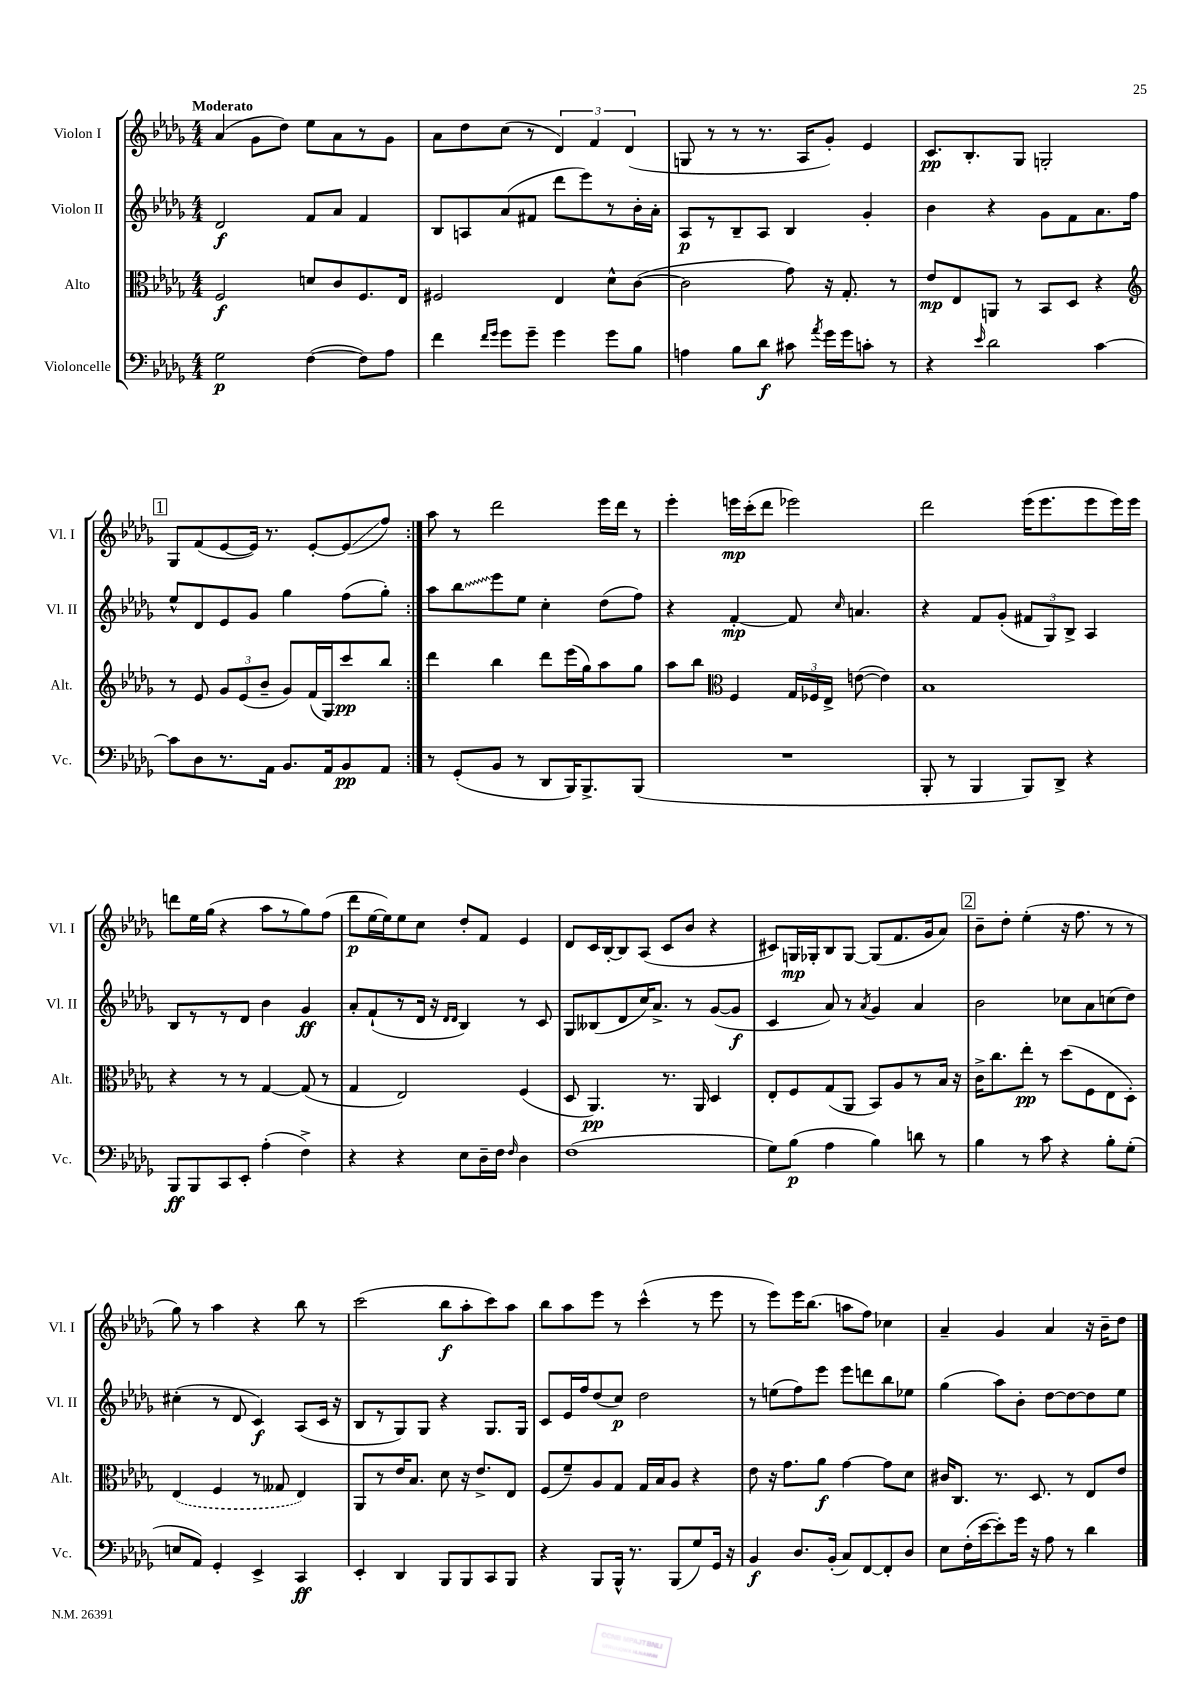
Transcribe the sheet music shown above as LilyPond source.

<<
\new StaffGroup <<
\new Staff = "s0" \with { instrumentName = "Violon I" shortInstrumentName = "Vl. I" } {
    \clef treble \key des \major \numericTimeSignature \time 4/4 \tempo "Moderato"
    \autoBeamOff \repeat volta 2 { aes'4( ges'8[ des''8]) ees''8[ aes'8 r8 ges'8] |
    aes'8[ des''8 c''8]( r8 \tuplet 3/2 { des'4) f'4 des'4( } |
    g8 r8 r8 r8. aes16[ ges'8]-.) ees'4 |
    c'8.[\pp bes8.-. ges8] g2-. |
    \mark \markup { \box "1" } ges8[ f'8( ees'8~ ees'16]) r8. ees'8[~-. ees'8\glissando( f''8]) | }
    aes''8 r8 des'''2 ees'''16[ des'''16] r8 |
    ees'''4-. e'''16[\mp c'''16-.( des'''8] ees'''2) |
    des'''2 ees'''16[( ees'''8. ees'''8 ees'''16) ees'''16] |
    d'''8[ ees''16 ges''16]( r4 aes''8[ r8 ges''8) f''8]( |
    des'''8[\p ees''16~ ees''16) ees''8 c''8] des''8[-. f'8] ees'4 |
    des'8[ c'16 bes16~-. bes8 aes8]( c'8[ bes'8] r4 |
    cis'8[) g16\mp ges16-. bes8 ges8]~ ges8[( f'8. ges'16 aes'8]) |
    \mark \markup { \box "2" } bes'8[-- des''8]-. ees''4-.( r16 f''8. r8 r8 |
    ges''8) r8 aes''4 r4 bes''8 r8 |
    c'''2( bes''8[\f aes''8-. c'''8) aes''8] |
    bes''8[ aes''8 ees'''8] r8 c'''4-^( r8 ees'''8 |
    r8 ees'''8[) ees'''16 bes''8.]( a''8[ f''8]) ces''4 |
    aes'4-- ges'4 aes'4 r16 bes'16[-- des''8] \bar "|." |
}
\new Staff = "s1" \with { instrumentName = "Violon II" shortInstrumentName = "Vl. II" } {
    \clef treble \key des \major \numericTimeSignature \time 4/4
    \autoBeamOff \repeat volta 2 { des'2\f f'8[ aes'8] f'4 |
    bes8[ a8 aes'8( fis'8] des'''8[ ees'''8) r8 bes'16-. aes'16]-. |
    aes8[\p r8 bes8-- aes8] bes4 ges'4-. |
    bes'4 r4 ges'8[ f'8 aes'8. f''16] |
    \mark \markup { \box "1" } ees''8[-^ des'8 ees'8 ges'8] ges''4 f''8[( ges''8]-.) | }
    aes''8[ \once \override Glissando.style = #'zigzag bes''8\glissando ees'''8 ees''8] c''4-. des''8[( f''8]) |
    r4 f'4~-.\mp f'8 \grace { c''16 } a'4. |
    r4 f'8[ ges'8]-.( \tuplet 3/2 { fis'8[ ges8) bes8]-> } aes4 |
    bes8[ r8 r8 des'8] bes'4 ges'4\ff |
    aes'8[-. f'8-!( r8 des'16] r16 \grace { des'16[ des'16] } bes4) r8 c'8 |
    ges8[ beses8( des'8 c''16) aes'8.]-> r8 ges'8[~( ges'8]\f |
    c'4 aes'8) r8 \acciaccatura { aes'8 } ges'4 aes'4 |
    \mark \markup { \box "2" } bes'2 ces''8[ aes'8 c''8( des''8]) |
    cis''4-.( r8 des'8 c'4\f) aes8[( c'16] r16 |
    bes8[ r8 ges8) ges8] r4 ges8.[ ges16] |
    c'8[ ees'16 f''16 des''8( c''8]\p) des''2 |
    r8 e''8[( f''8) ees'''8] ees'''8[ d'''8 bes''8 ees''8] |
    ges''4( aes''8[) bes'8]-. des''8[~ des''8~ des''8 ees''8] \bar "|." |
}
\new Staff = "s2" \with { instrumentName = "Alto" shortInstrumentName = "Alt." } {
    \clef alto \key des \major \numericTimeSignature \time 4/4
    \autoBeamOff \repeat volta 2 { f2\f d'8[ c'8 f8. ees16] |
    fis2 ees4 des'8[-^ c'8]~( |
    c'2 ges'8) r16 ges8.-. r8 |
    ees'8[\mp ees8 a,8] r8 bes,8[ des8] r4 |
    \mark \markup { \box "1" } \clef treble r8 ees'8 \tuplet 3/2 { ges'8[ ees'8( bes'8]-- } ges'8[) f'16( ges16) c'''8\pp bes''8] | }
    des'''4 bes''4 des'''8[ ees'''16( ges''16) aes''8 ges''8] |
    aes''8[ bes''8] \clef alto f4 \tuplet 3/2 { ges16[ fes16 ees16]-> } e'8~( e'4) |
    bes1 |
    r4 r8 r8 ges4~ ges8( r8 |
    ges4 ees2) f4( |
    des8 aes,4.\pp) r8. aes,16 des4 |
    ees8[-. f8 ges8( aes,8] bes,8[) aes8 r8 bes16] r16 |
    \mark \markup { \box "2" } c'16[-> c''8. ees''8]-.\pp r8 des''8[( f8 ees8 des8]-.) |
    \once \slurDashed ees4( f4 r8 geses8 ees4) |
    aes,8[ r8 ees'16 bes8.] des'8 r16 ees'8.[-> ees8] |
    f8[( f'8--) aes8 ges8] ges16[ bes16 aes8] r4 |
    ees'8 r16 ges'8.[ aes'8]\f ges'4~ ges'8[ des'8] |
    cis'16[ c8.] r8. des8. r8 ees8[ ees'8] \bar "|." |
}
\new Staff = "s3" \with { instrumentName = "Violoncelle" shortInstrumentName = "Vc." } {
    \clef bass \key des \major \numericTimeSignature \time 4/4
    \autoBeamOff \repeat volta 2 { ges2\p f4~( f8[) aes8] |
    f'4 \grace { f'16[ ges'16] } ges'8[ ges'8]-- ges'4 ges'8[ bes8] |
    a4 bes8[ des'8]\f cis'8 \acciaccatura { aes'8 } ges'16[ ges'16 c'8]-. r8 |
    r4 \grace { ees'16 } des'2 c'4~ |
    \mark \markup { \box "1" } c'8[ des8 r8. aes,16] bes,8.[ aes,16 bes,8\pp aes,8] | }
    r8 ges,8[-.( bes,8] r8 des,8[ bes,,16) bes,,8.-> bes,,8]( |
    R1 |
    bes,,8-. r8 bes,,4 bes,,8[) des,8]-> r4 |
    bes,,8[\ff bes,,8 c,8 ees,8]-. aes4-.( f4->) |
    r4 r4 ees8[ des16-- f16] \grace { f16 } des4 |
    f1( |
    ges8[) bes8]\p( aes4 bes4) d'8 r8 |
    \mark \markup { \box "2" } bes4 r8 c'8 r4 bes8[-. ges8]-.( |
    e8[ aes,8]) ges,4-. ees,4-> c,4\ff |
    ees,4-. des,4 bes,,8[ bes,,8 c,8 bes,,8] |
    r4 bes,,8[ bes,,16]-^ r8. bes,,8[( ges8) ges,16] r16 |
    bes,4\f des8.[ bes,16]-.( c8[) f,8~ f,8-. des8] |
    ees8[ f16-.( ees'16~ ees'8-.) ges'16] r16 aes8 r8 des'4 \bar "|." |
}
>>
>>
\layout { \context { \Score \remove "Bar_number_engraver" } }
